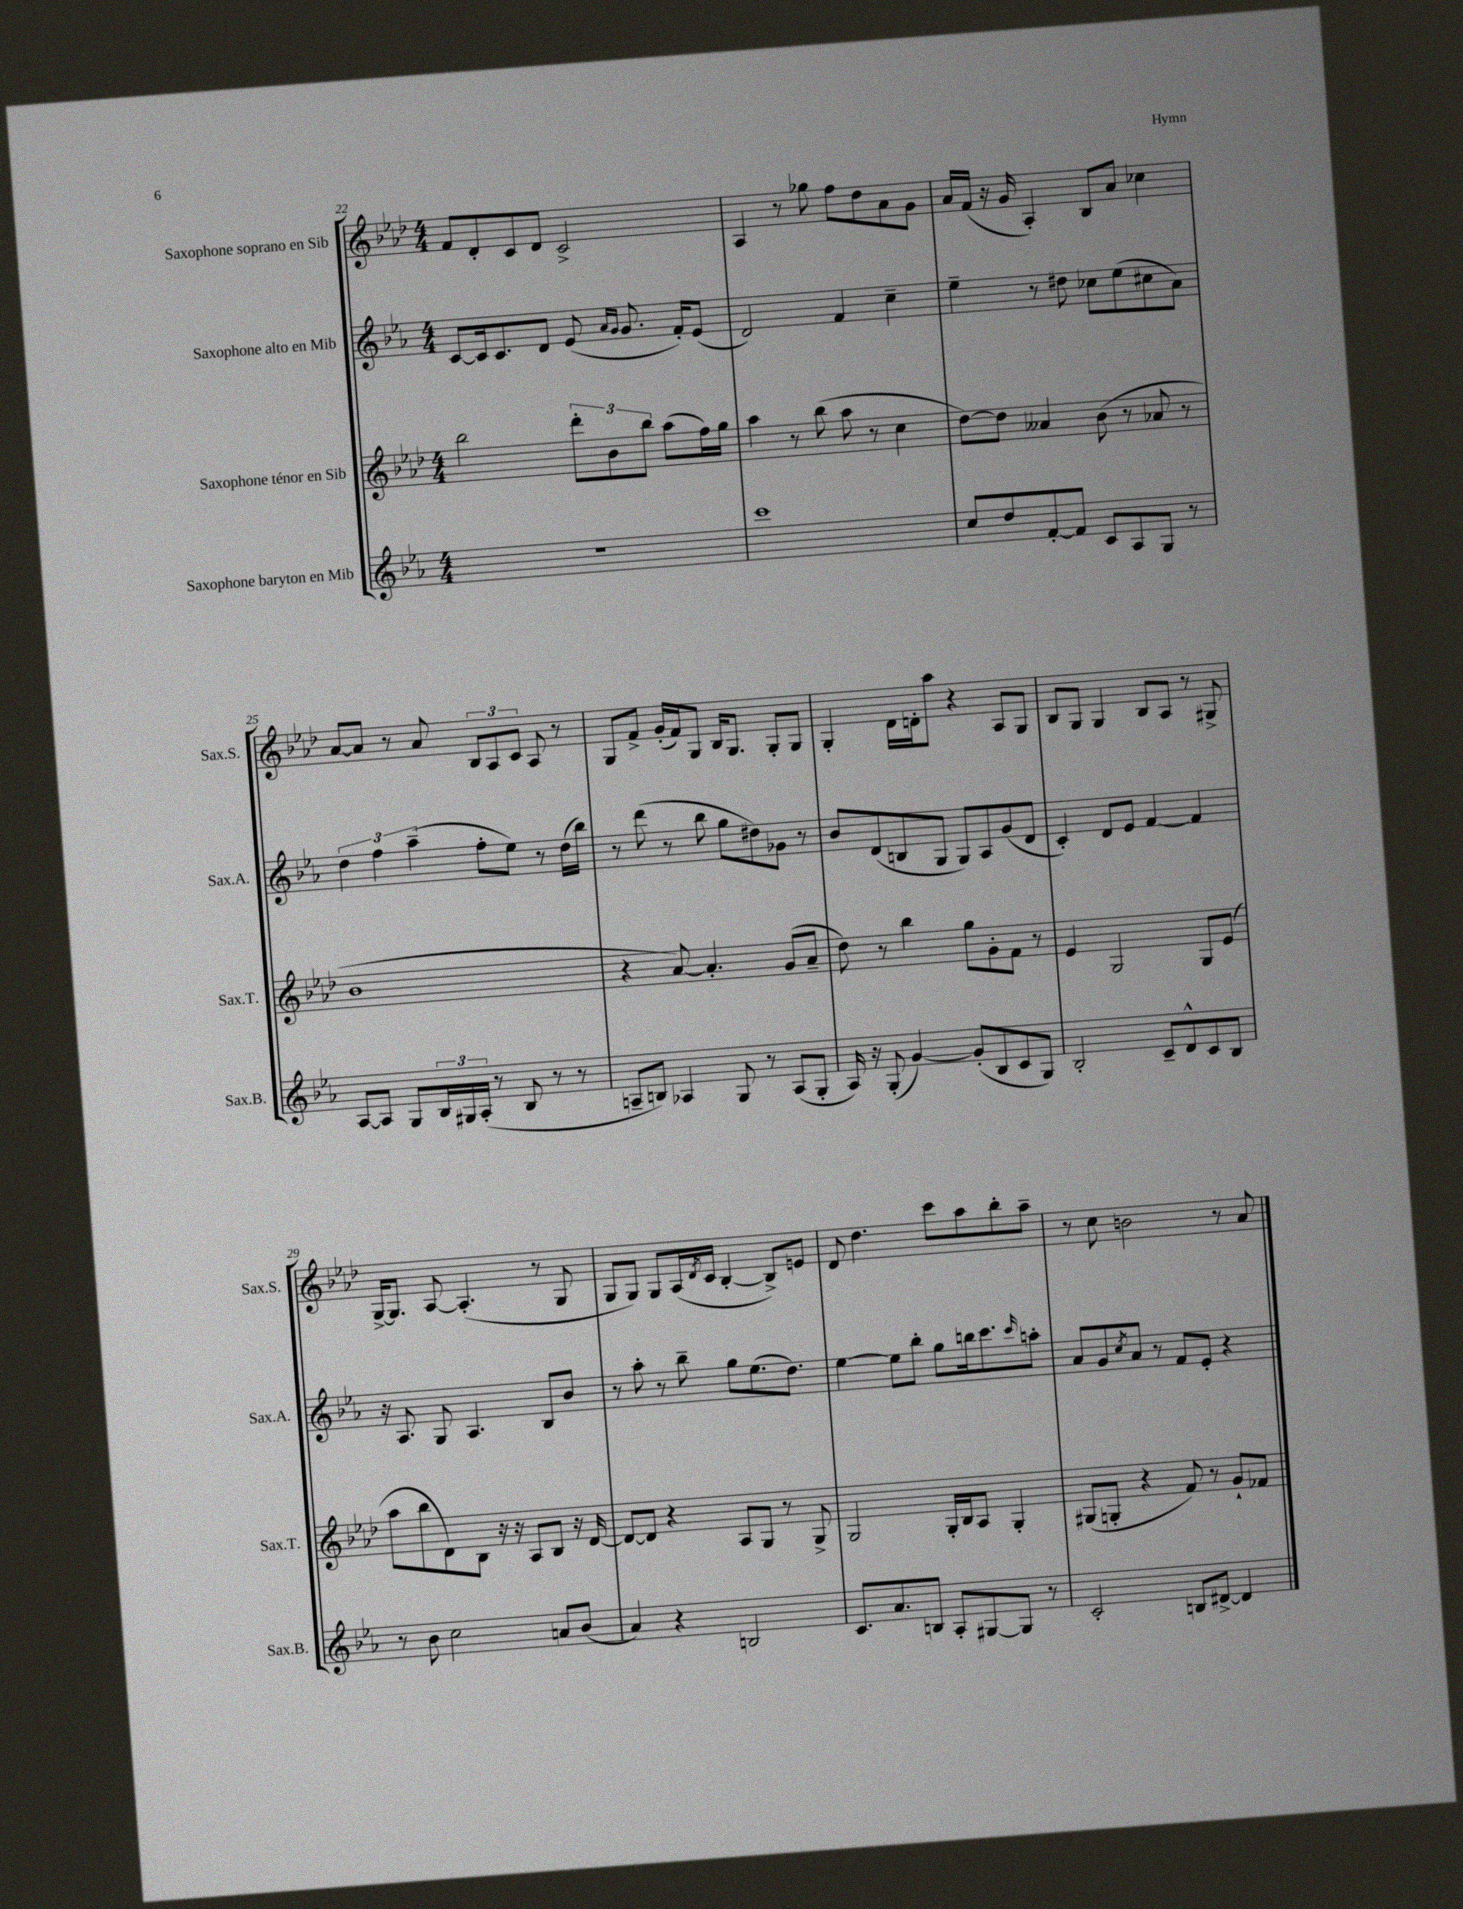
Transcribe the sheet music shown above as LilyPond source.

<<
\new StaffGroup <<
\new Staff = "s0" \with { instrumentName = "Saxophone soprano en Sib" shortInstrumentName = "Sax.S." } {
    \clef treble \key aes \major \numericTimeSignature \time 4/4
    f'8 des'8-. c'8 des'8 c'2-> |
    aes4 r8 ges''8 f''8 des''8 aes'8 g'8 |
    aes'16 f'16( r16 g'16 aes4-.) bes8 aes'8 ces''4 |
    aes'8~ aes'8 r8 aes'8 \tuplet 3/2 { bes8 aes8 c'8 } aes8 r8 |
    g8 f'8-> g'16-.( f'16) g8 bes16 g8. g8-. g8 |
    g4-. des'16 d'16-. aes''8 r4 aes8 g8 |
    bes8 g8 g4 bes8 aes8 r8 gis8-> |
    g16~-> g8. aes8~ aes4.-.( r8 g8 |
    g8 g8) g8 aes16( \acciaccatura { des'8 } c'16 bes4~-. bes8->) e'8 |
    des'8 des''4. c'''8 aes''8 bes''8-. aes''8-- |
    r8 c''8 b'2 r8 aes'8 \bar "|." |
}
\new Staff = "s1" \with { instrumentName = "Saxophone alto en Mib" shortInstrumentName = "Sax.A." } {
    \clef treble \key ees \major \numericTimeSignature \time 4/4
    c'8~ c'16 c'8. d'8 ees'8( \grace { aes'16 g'16 } g'8. f'16-.) ees'8( |
    d'2) f'4 c''4-- |
    ees''4-- r8 dis''8 ces''8 ees''8( cis''8 aes'8) |
    \tuplet 3/2 { d''4 f''4 aes''4--( } f''8-. ees''8) r8 d''16( bes''16) |
    r8 d'''8( r8 bes''8 g''8 dis''8) ges'8 r8 |
    bes'8 d'8( b8 g8 g8) aes8 g'8( d'8 |
    c'4-.) d'8 ees'8 f'4~ f'4 |
    r16 aes8. g8 aes4. bes8 bes'8 |
    r8 aes''8-. r8 bes''8-- g''8 ees''8.( d''8.) |
    ees''4~ ees''8 bes''8-. g''8 b''16 c'''8. \grace { c'''16 } a''8-. |
    aes'8 g'8 \acciaccatura { c''8 } aes'8 r8 f'8 ees'8-. r4 \bar "|." |
}
\new Staff = "s2" \with { instrumentName = "Saxophone ténor en Sib" shortInstrumentName = "Sax.T." } {
    \clef treble \key aes \major \numericTimeSignature \time 4/4
    bes''2 \tuplet 3/2 { des'''8-. bes'8 bes''8 } aes''8( f''16) g''16 |
    aes''4 r8 bes''8( aes''8 r8 c''4 |
    des''8~) des''8 aeses'4 bes'8( r8 aes'8 r8 |
    bes'1 |
    r4 aes'8~) aes'4.-. g'8( aes'8-- |
    des''8) r8 bes''4 g''8 g'8-. f'8 r8 |
    ees'4 g2 g8 ees'8( |
    aes''8 bes''8 des'8) bes8 r16 r16 aes8 bes8 r16 des'16~ |
    des'8~ des'8 r4 aes8 g8 r8 g8-> |
    g2 g16-. bes16 aes8 g4-. |
    gis8( g8-. r4 f'8) r8 g'8-! fes'8 \bar "|." |
}
\new Staff = "s3" \with { instrumentName = "Saxophone baryton en Mib" shortInstrumentName = "Sax.B." } {
    \clef treble \key ees \major \numericTimeSignature \time 4/4
    r1 |
    c'''1 |
    c''8 d''8 f'8~-. f'8 c'8 aes8 g8 r8 |
    aes8~ aes8 g8 \tuplet 3/2 { bes16 gis16 aes16-.( } r8 bes8 r8 r8 |
    a8-- b8) aes4 g8 r8 aes8( g8-. |
    aes16) r16 g8-.( g'4~) g'8-.( bes8 c'8 g8) |
    bes2-. c'8-- d'8-^ c'8 bes8 |
    r8 bes'8 c''2 a'8 bes'8( |
    aes'4) r4 b2 |
    c'8. aes'8. b8 aes8-. gis8~ gis8 r8 |
    c'2-. b8 dis'8~-> dis'4 \bar "|." |
}
>>
>>
\layout { \context { \Score currentBarNumber = #22 } }
